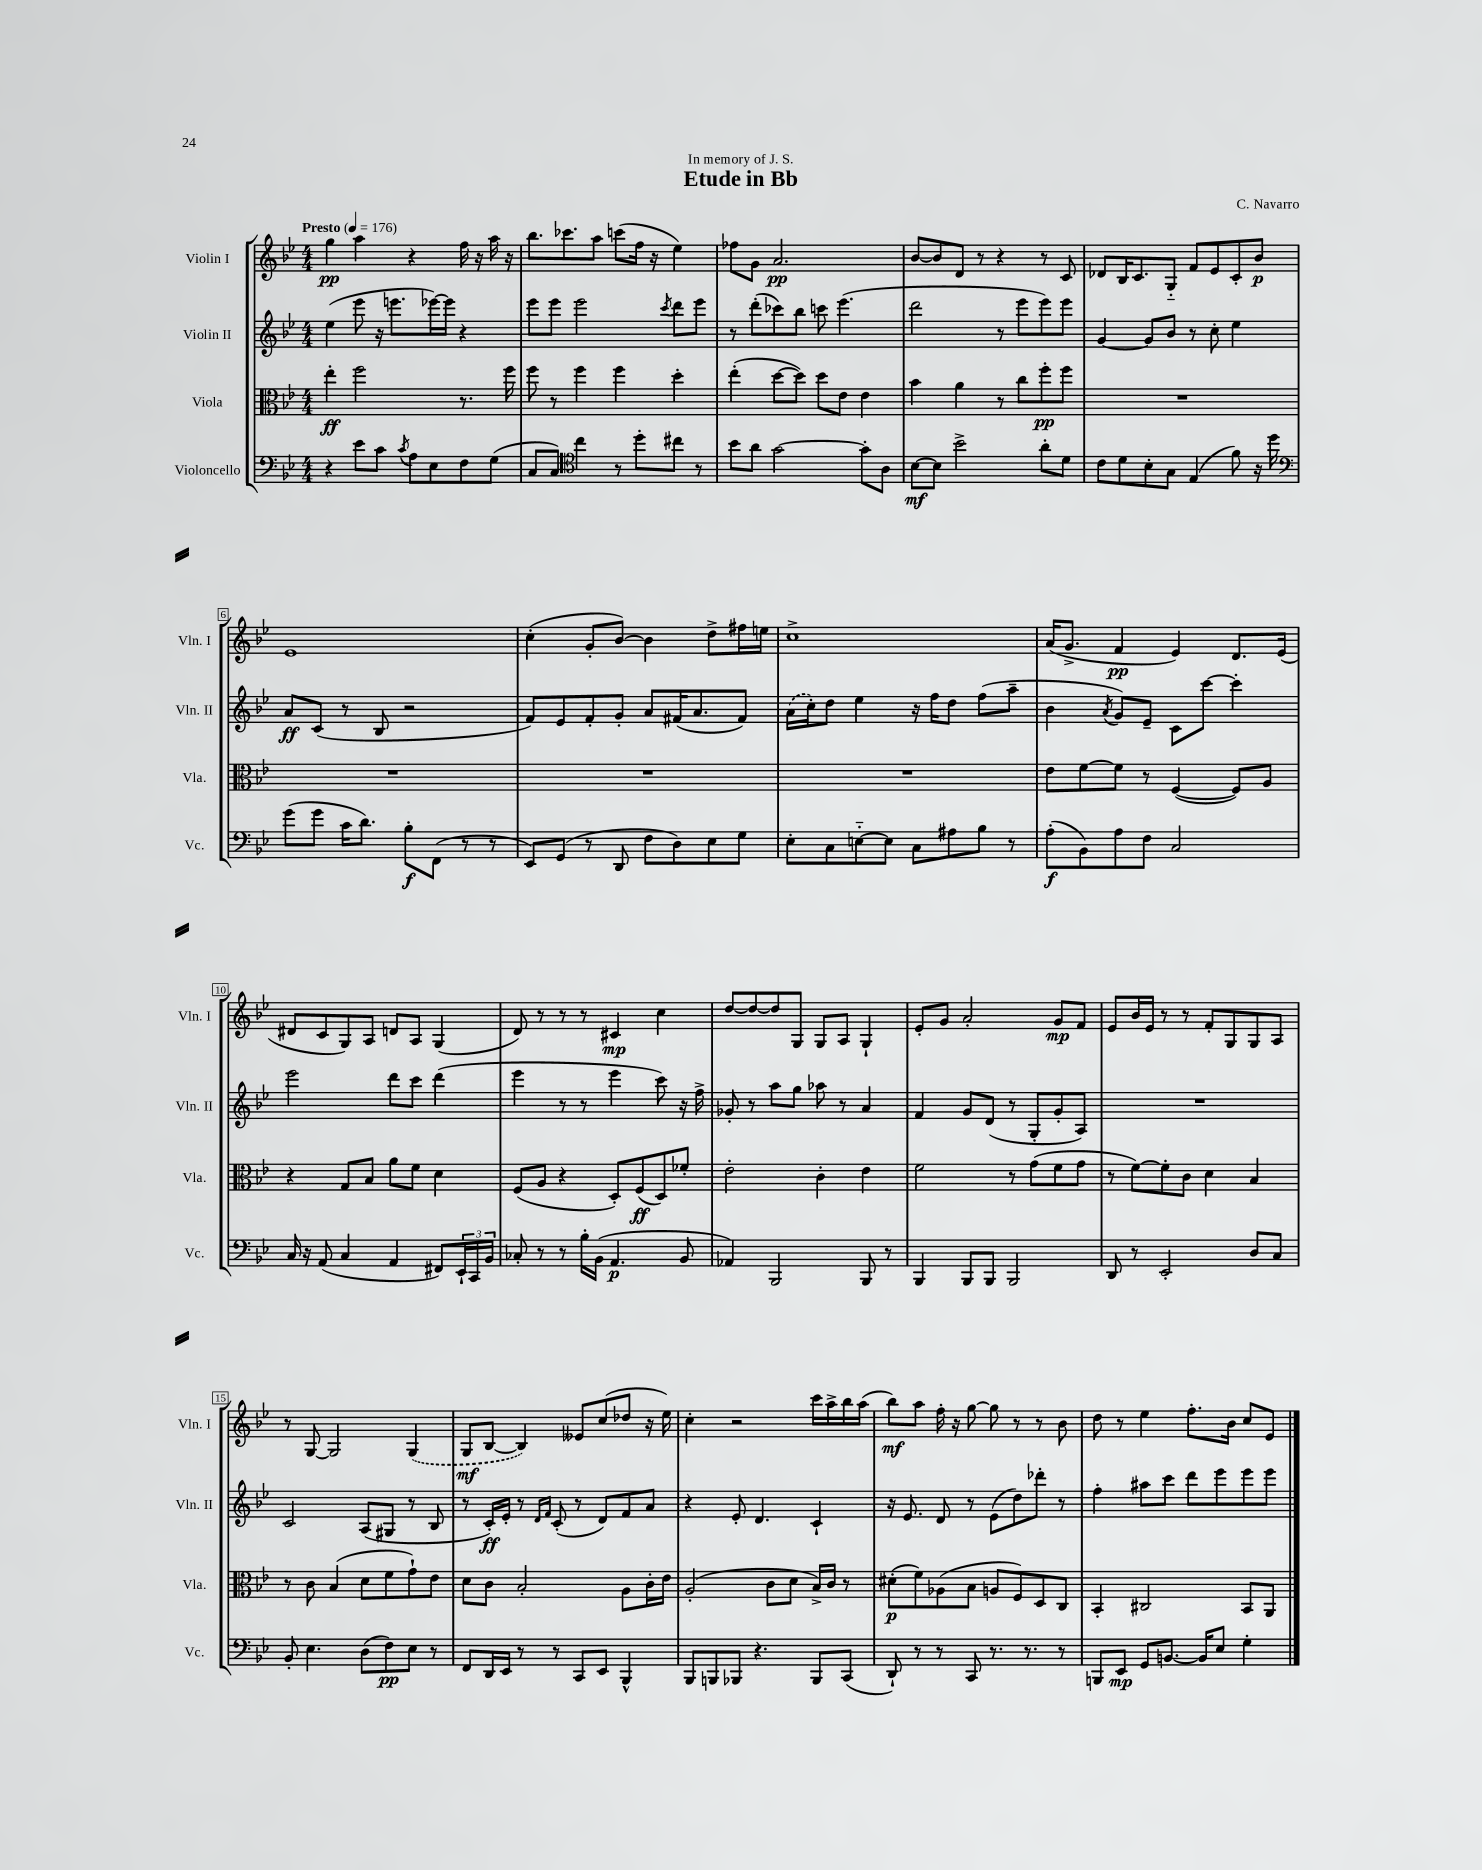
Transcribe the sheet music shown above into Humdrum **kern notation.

**kern	**kern	**kern	**kern
*staff4	*staff3	*staff2	*staff1
*clefF4	*clefC3	*clefG2	*clefG2
*k[b-e-]	*k[b-e-]	*k[b-e-]	*k[b-e-]
*M4/4	*M4/4	*M4/4	*M4/4
*MM176	*MM176	*MM176	*MM176
4r	4ee-'	(4ee-	4gg
8e-	2ff	8eee-	4aa
8c	.	16r	.
.	.	8.eee	.
8qc	.	.	.
8A	.	.	4r
8E-	.	[16eee-)	.
.	.	16eee-]	.
8F	8.r	4r	16ff
.	.	.	16r
(8G	.	.	16aa
.	16ff	.	16r
=	=	=	=
8C	8ff	8eee-	8.bb-
8C)	8r	8eee-	.
.	.	.	8.ccc-
*clefC4	*	*	*
4cc	4ff	2eee-	.
.	.	.	8aa
8r	4ff	.	(8ccc
8dd'	.	.	16ff
.	.	.	16r
.	.	8qccc	.
8cc#	4dd'	8ddd	4ee-)
8r	.	8eee-	.
=	=	=	=
8b-	(4ee-'	8r	8ff-
8a	.	(8ddd'	8g
[2g	[8dd	8ccc-)	2.a
.	8dd])	8bb-	.
.	8dd	8ccc	.
.	8e-	(4.eee-	.
8g']	4e-	.	.
8A	.	.	.
=	=	=	=
[8B-	4b-	2ddd	[8b-
8B-]	.	.	8b-]
2b-^	4a	.	8d
.	.	.	8r
.	8r	8r	4r
.	8cc	8eee-	.
8a'	8ff'	8eee-)	8r
8d	8ff	8eee-	8c
=	=	=	=
8c	1r	[4g	8d-
8d	.	.	16B-
.	.	.	8.c
8B-'	.	8g]	.
8G	.	8b-	8G'~
(4E-	.	8r	8f
.	.	8cc'	8e-
8f)	.	4ee-	8c'
16r	.	.	8b-
16dd	.	.	.
=	=	=	=
*clefF4	*	*	*
(8g	1r	8a	1e-
8g	.	(8c	.
16c	.	8r	.
8.d)	.	.	.
.	.	8B-	.
8B-'	.	2r	.
(8FF	.	.	.
8r	.	.	.
8r	.	.	.
=	=	=	=
8EE-)	1r	8f)	(4cc'
(8GG	.	8e-	.
8r	.	8f'	8g'
8DD	.	8g'	[8b-)
8F	.	8a	4b-]
8D)	.	(16f#	.
.	.	8.a	.
8E-	.	.	8dd^
8G	.	8f#)	16ff#
.	.	.	16ee
=	=	=	=
8E-'	1r	(16a	1cc^
.	.	16cc')	.
8C	.	8dd	.
[8E'~	.	4ee-	.
8E]	.	.	.
8C	.	16r	.
.	.	16ff	.
8A#	.	8dd	.
8B-	.	(8ff	.
8r	.	8aa~	.
=	=	=	=
(8A'	8e-	4b-	(16a
.	.	.	8.g^
8BB-)	[8f	.	.
.	.	8qa	.
8A	8f]	8g)	4f
8F	8r	8e-~	.
2C	([4F	8c	4e-)
.	.	[8ccc	.
.	8F])	4ccc']	8.d
.	8A	.	.
.	.	.	(16e-
=	=	=	=
16C	4r	2eee-	8d#
16r	.	.	.
(8AA	.	.	8c
4C	8G	.	8G)
.	8B-	.	8A
4AA	8a	8ddd	8d
.	8f	8ccc	8A
8FF#)	4d	(4ddd	(4G
24EE-`	.	.	.
24CC	.	.	.
24BB-	.	.	.
=	=	=	=
8C-'	(8F	4eee-	8d)
8r	8A	.	8r
8r	4r	8r	8r
16B-'	.	8r	8r
(16BB-	.	.	.
4.AA	8D')	4eee-	4c#
.	(8F	.	.
.	8D)	8ccc)	4cc
8BB-	8f-'	16r	.
.	.	16ff^	.
=	=	=	=
4AA-)	2e-'	8g-'	[8dd
.	.	8r	8dd_
2BBB-	.	8aa	8dd]
.	.	8gg	8G
.	4c'	8aa-	8G
.	.	8r	8A
8BBB-	4e-	4a	4G`
8r	.	.	.
=	=	=	=
4BBB-	2f	4f	8e-'
.	.	.	8g
8BBB-	.	8g	2a'
8BBB-	.	(8d	.
2BBB-	8r	8r	.
.	(8g	8G'	.
.	8f	8g'	8g
.	8g	8A)	8f
=	=	=	=
8DD	8r	1r	8e-
8r	[8f)	.	16b-
.	.	.	16e-
2EE-'	8f']	.	8r
.	8c	.	8r
.	4d	.	8f'
.	.	.	8G
8D	4B-	.	8G
8C	.	.	8A
=	=	=	=
8BB-'	8r	2c	8r
4.E-	8c	.	[8G
.	(4B-	.	2G]
(8D	8d	(8A	.
8F)	8f	8G#	.
8E-	8g`)	8r	(4G
8r	8e-	8B-	.
=	=	=	=
8FF	8d	8r	8G
16DD	8c	16c')	[8B-
16EE-	.	16e-'	.
8r	2B-'	8r	4B-])
.	.	16qqd	.
.	.	16qqf	.
8r	.	(8c'	.
8CC	.	8r	8e--
8EE-	.	8d)	(8cc
4BBB-^^	8A	8f	8dd-
.	16c'	8a	16r
.	16e-	.	16ee-)
=	=	=	=
8BBB-	(2A'	4r	4cc'
8BBB	.	.	.
8BBB-	.	8e-'	2r
4.r	.	4.d	.
.	8c	.	.
.	8d	.	.
8BBB-	16B-^)	4c`	16ccc
.	16c	.	16aa^
(8CC	8r	.	16bb-
.	.	.	(16aa
=	=	=	=
8DD`)	(8d#'	16r	8bb-)
.	.	8.e-	.
8r	8f)	.	8aa
8r	(8A-	8d	16ff'
.	.	.	16r
8CC	8B-	8r	[8gg
8.r	8A	(8e-	8gg]
.	8F)	8dd)	8r
8.r	.	.	.
.	8D	8ddd-'	8r
8r	8C	8r	8b-
=	=	=	=
8BBB	4BB-'	4ff'	8dd
8EE-	.	.	8r
8GG	2C#	8aa#	4ee-
[8.BB	.	8ccc	.
.	.	8ddd	8.ff'
16BB]	.	.	.
8E-	.	8eee-	.
.	.	.	16b-
4G'	8BB-	8eee-	8cc
.	8AA	8eee-	8e-
==	==	==	==
*-	*-	*-	*-
